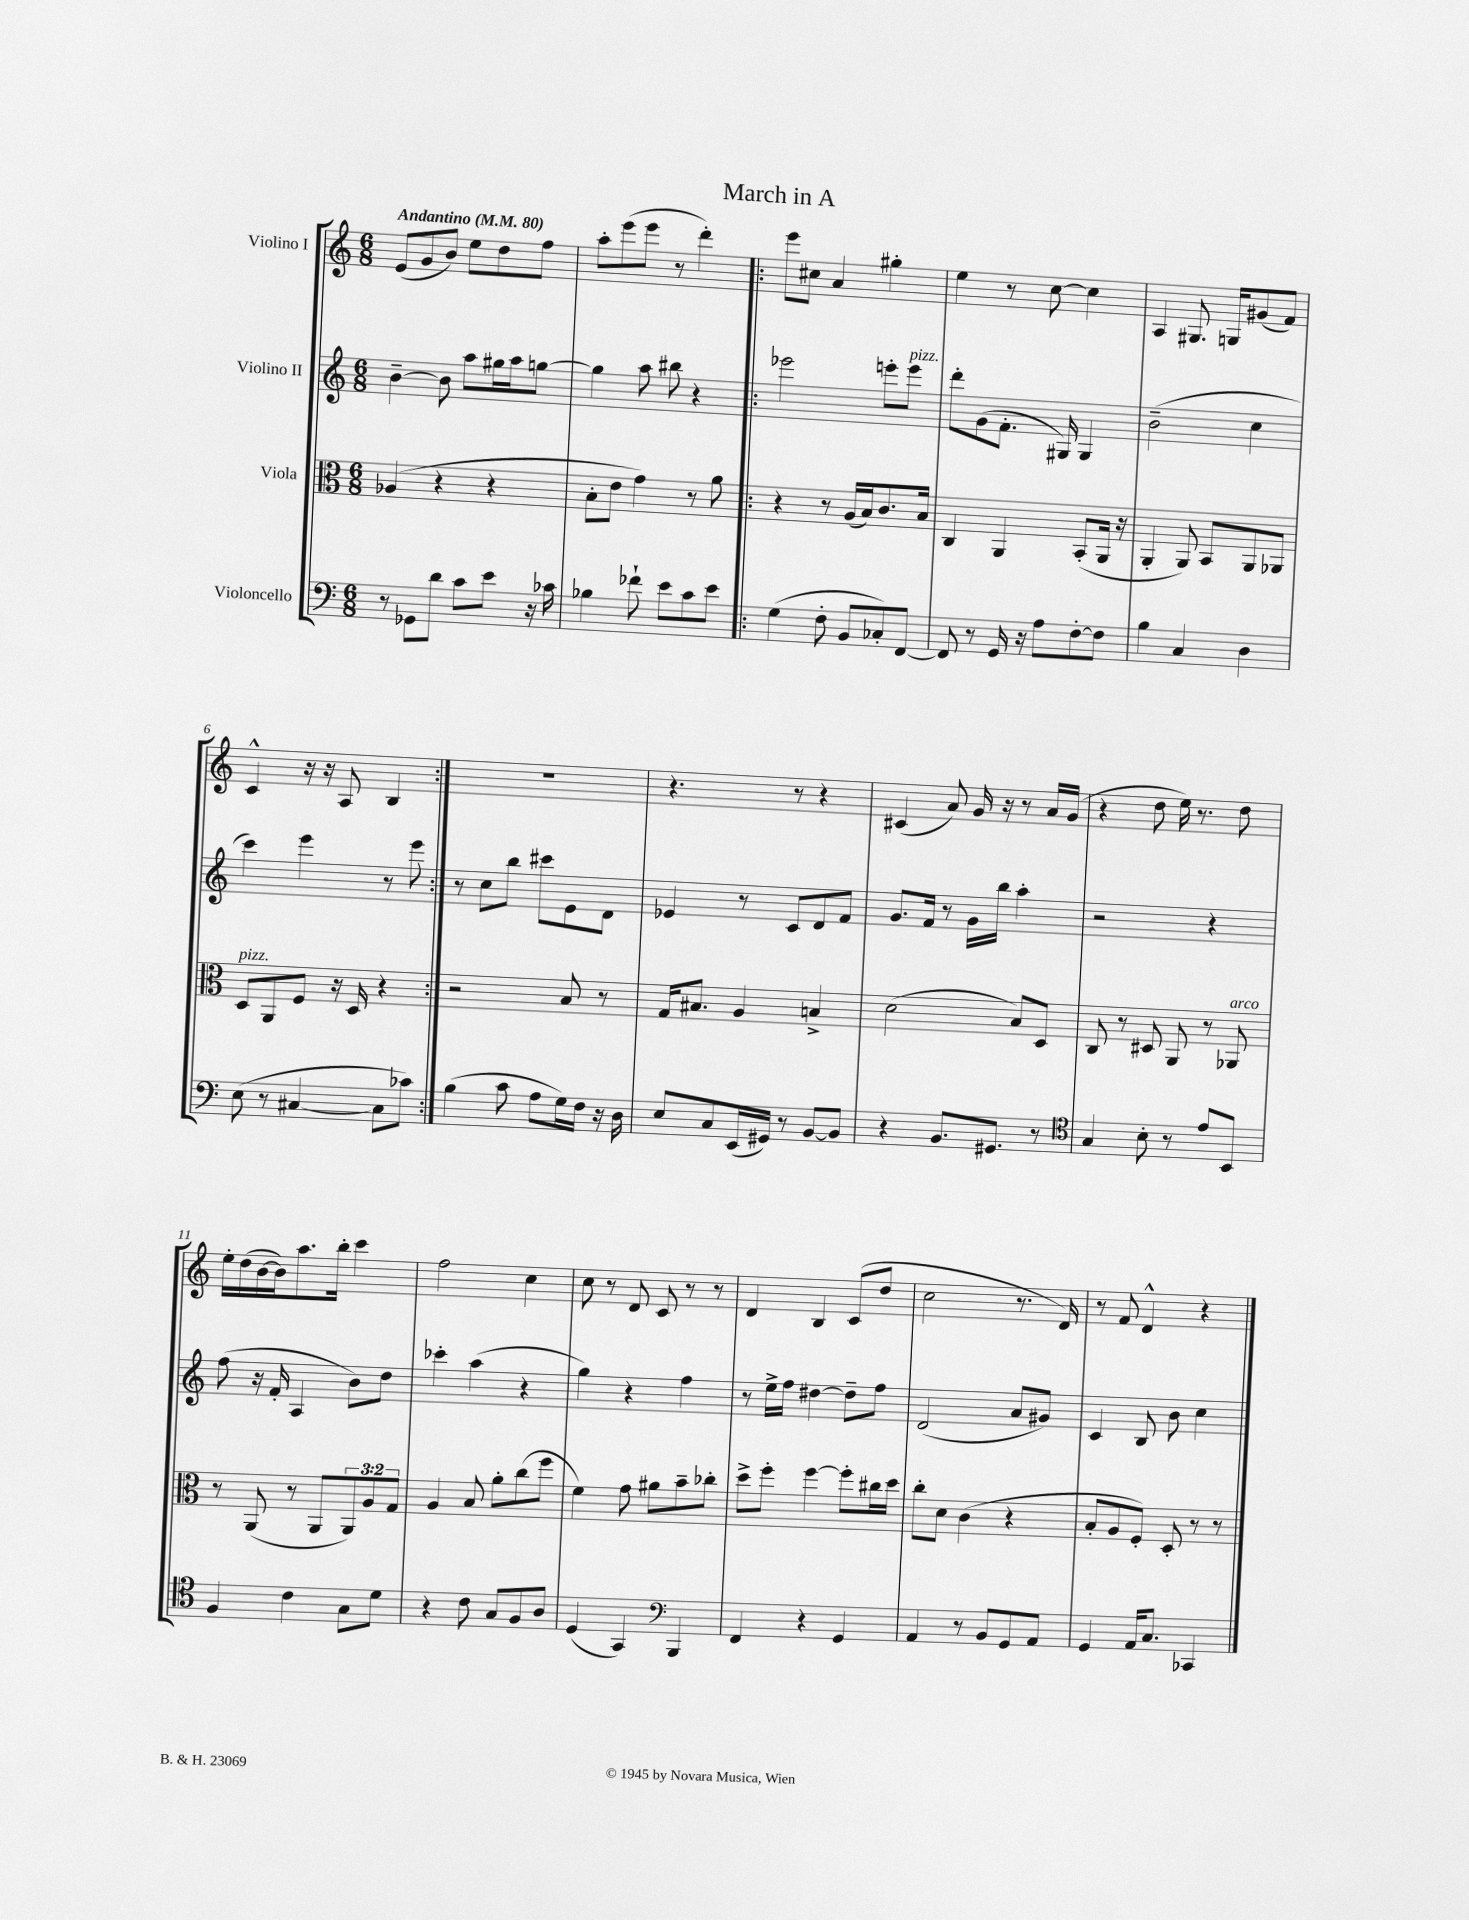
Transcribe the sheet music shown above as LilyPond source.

\header { title = "March in A" }
<<
\new StaffGroup <<
\new Staff = "s0" \with { instrumentName = "Violino I" } {
    \clef treble \key c \major \numericTimeSignature \time 6/8 \tempo "Andantino" 4 = 80
    e'8( g'8 b'8) e''8 d''8 f''8 |
    a''8-. e'''8( e'''8 r8 d'''4-.) |
    \repeat volta 2 { e'''8 cis''8 a'4 gis''4-. |
    e''4 r8 c''8~ c''4 |
    a4 gis8. g16 gis'8( f'8) |
    c'4-^ r16 r16 a8 b4 | }
    R2. |
    r4. r8 r4 |
    cis'4( a'8) g'16 r16 r8 a'16 g'16( |
    r4 d''8 e''16) r8. d''8 |
    e''16-. d''16( b'16~ b'16) a''8. b''16-. c'''4 |
    f''2 c''4 |
    c''8 r8 d'8 c'8 r8 r8 |
    d'4 b4 c'8( d''8 |
    c''2 r8. d'16) |
    r8 f'8 d'4-^ r4 \bar "|." |
}
\new Staff = "s1" \with { instrumentName = "Violino II" } {
    \clef treble \key c \major \numericTimeSignature \time 6/8
    b'4~-- b'8 a''8 gis''16 a''16 g''8~ |
    g''4 a''8 bis''8 r4 |
    \repeat volta 2 { ees'''2 e'''8-. e'''8^\markup { \italic "pizz." } |
    d'''8-. g'8( f'8.-. gis16) gis4 |
    b'2--( c''4 |
    c'''4) e'''4 r8 e'''8 | }
    r8 c''8 b''8 cis'''8 e'8 d'8 |
    ees'4 r8 c'8 d'8 f'8 |
    g'8. f'16 r8 g'16 b''16 a''4-. |
    r2 r4 |
    f''8( r16 f'16-. a4 b'8) d''8 |
    ces'''4-. a''4( r4 |
    g''4) r4 f''4 |
    r8 e''16-> f''16 dis''4~ dis''8-- f''8 |
    d'2( a'8 gis'8) |
    c'4 b8 b'8 c''4 \bar "|." |
}
\new Staff = "s2" \with { instrumentName = "Viola" } {
    \clef alto \key c \major \numericTimeSignature \time 6/8 \override Staff.TupletNumber.text = #tuplet-number::calc-fraction-text
    aes4( r4 r4 |
    b8-. e'8 g'4) r8 a'8 |
    \repeat volta 2 { r4 r8 a16( b16) c'8. b16 |
    c4 a,4 b,8-.( a,16 r16 |
    a,4-. a,8) b,8 a,8 aes,8 |
    d8^\markup { \italic "pizz." } a,8 f8 r16 d16 r4 | }
    r2 b8 r8 |
    g16 bis8. a4 b4-> |
    d'2( b8) d8 |
    c8 r8 dis8 a,8 r8 aes,8^\markup { \italic "arco" } |
    r8 a,8( r8 a,8 \tuplet 3/2 { a,8) a8 g8 } |
    a4 b8 a'8-. c''8( f''8 |
    f'4) g'8 ais'8 b'8-- ces''8-. |
    d''8-> f''8-. f''4~ f''8-. cis''16 d''16 |
    c''8-. d'8 c'4( r4 |
    b8-. a8 f8-.) d8-. r8 r8 \bar "|." |
}
\new Staff = "s3" \with { instrumentName = "Violoncello" } {
    \clef bass \key c \major \numericTimeSignature \time 6/8
    r8 ges,8 d'8 c'8 e'8 r16 ces'16 |
    bes4 fes'8-! e'8 c'8 e'8 |
    \repeat volta 2 { g4( f8-. b,8 ces8-.) f,8~ |
    f,8 r8 g,16 r16 a8 f8~-. f8 |
    b4 c4 d4 |
    e8( r8 cis4~ cis8 ces'8) | }
    b4( c'8 a8 g16) f16 r16 d16 |
    e8 c8 e,16( gis,16) r8 b,8~ b,8 |
    r4 b,8. gis,8. r8 |
    \clef tenor g4 b8-. r8 e'8 b,8 |
    f4 c'4 g8 d'8 |
    r4 c'8 g8 f8 a8 |
    d4( g,4) \clef bass b,,4 |
    f,4 r4 g,4 |
    a,4 r8 b,8 g,8 a,8 |
    g,4 a,16 c8. ces,4 \bar "|." |
}
>>
>>
